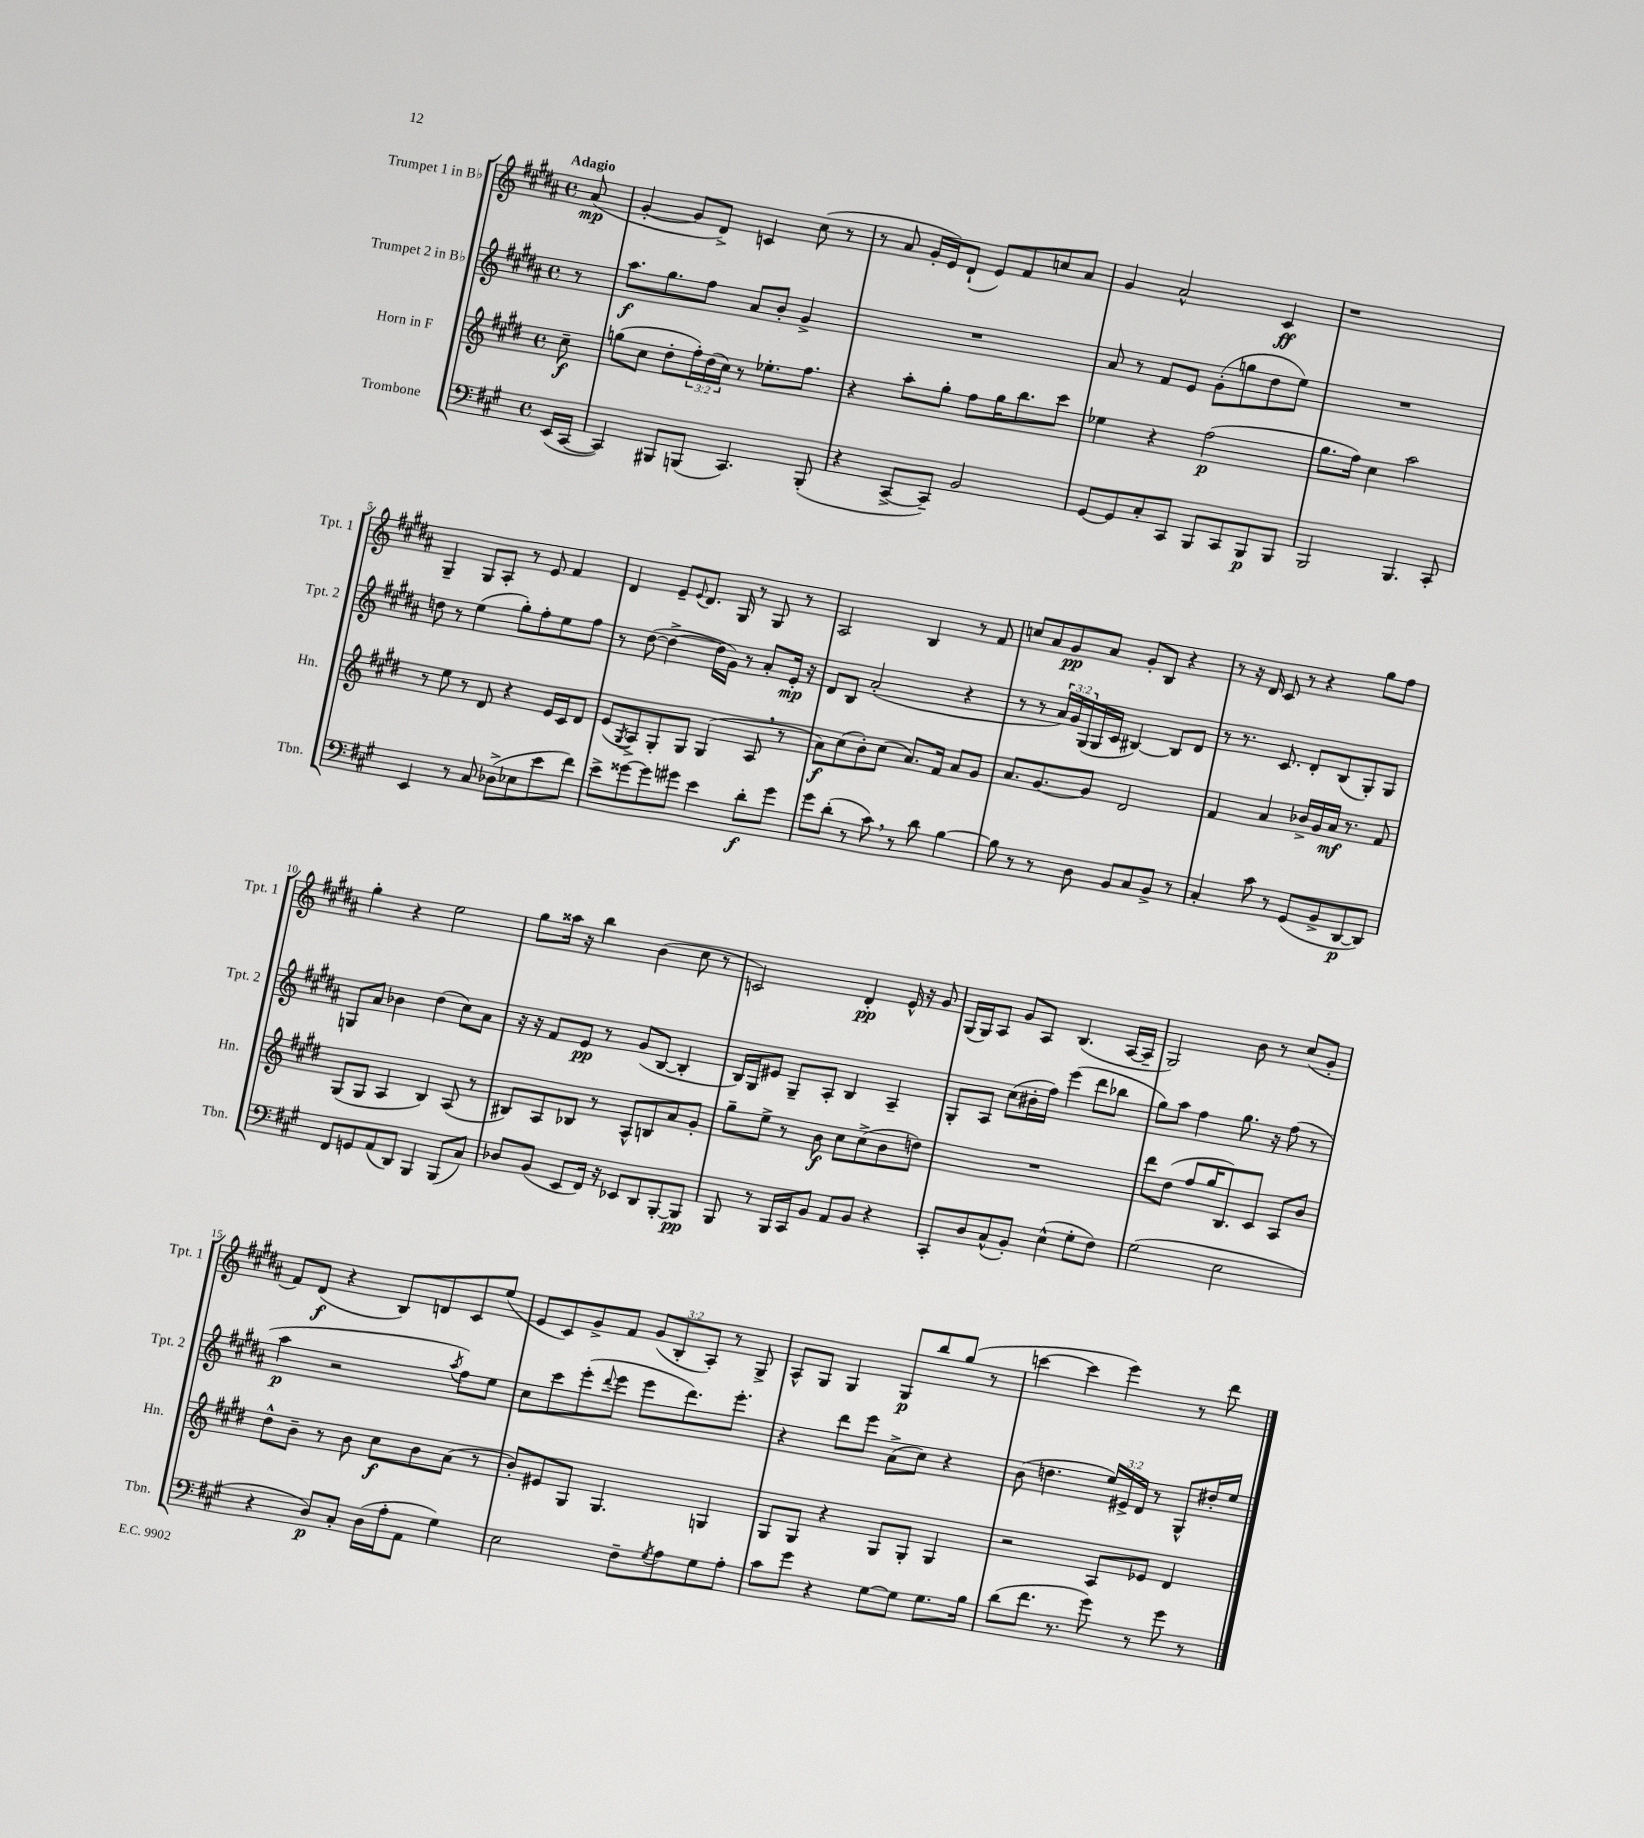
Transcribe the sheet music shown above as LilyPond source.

<<
\new StaffGroup <<
\new Staff = "s0" \with { instrumentName = "Trumpet 1 in Bb" shortInstrumentName = "Tpt. 1" } {
    \clef treble \key b \major \defaultTimeSignature \time 4/4 \override Staff.TupletNumber.text = #tuplet-number::calc-fraction-text \partial 8 \tempo "Adagio"
    ais'8\mp( |
    gis'4~-. gis'8 dis'8->) c'4 cis''8( r8 |
    r8 ais'8 gis'16-. e'16) dis'8-!( e'8) fis'8 c''8 ais'8 |
    gis'4 ais'2-^ cis'4\ff |
    r1 |
    gis4-- gis8 ais8-. r8 e'8 fis'4 |
    dis'4 e'8-- \appoggiatura { e'8 } dis'8. gis16 r8 gis8 r8 |
    ais2 b4 r8 fis'8 |
    c''8 ais'8 gis'8\pp ais'8 gis'8-. b8 r4 |
    r8 r16 dis'16 cis'8 r8 r4 gis''8 fis''8 |
    gis''4-. r4 e''2 |
    gis''8 aisis''16 r16 b''4 b'4( cis''8 r8 |
    c'2) dis'4-.\pp e'16-^ r16 gis'8 |
    gis16( gis16) ais8 gis'8 ais8 b4.( ais16~ ais16-- |
    gis2) b'8 r8 cis''8( gis'8-. |
    fis'8) dis'8\f( r4 b8) d'8 cis'8 e''8( |
    e'8 cis'8) gis'8-> fis'8 \tuplet 3/2 { gis'8( b8-. ais8-.) } r8 gis8-> |
    ais8-^ gis8 gis4 gis8\p b''8 gis''8( r8 |
    c'''4~ c'''4 e'''4) r8 dis'''8 \bar "|." |
}
\new Staff = "s1" \with { instrumentName = "Trumpet 2 in Bb" shortInstrumentName = "Tpt. 2" } {
    \clef treble \key b \major \defaultTimeSignature \time 4/4 \override Staff.TupletNumber.text = #tuplet-number::calc-fraction-text \partial 8
    r8 |
    ais''8.\f gis''8. fis''8 ais'8 b'8-. gis'4-> |
    R1 |
    ais'8 r8 fis'8 e'8 gis'8-.( g''8 dis''8 e''8) |
    R1 |
    d''8 r8 e''4( gis''8-.) fis''8-. e''8 fis''8 |
    r8 dis''8~( dis''4~-> dis''16 gis'16) r8 ais'8-. e'16-.\mp r16 |
    dis'8 b8 ais'2-.( r4 |
    r8 r8 \tuplet 3/2 { ais'16) gis'16 gis16( } gis16 cis'16 bis4~) bis8 dis'8 |
    r8 r8. cis'8. dis'8-. b8( gis8-.) gis8 |
    g8 ais'8 bes'4 dis''4( cis''8) ais'8 |
    r16 r16 fis'8 e'8\pp r8 gis'8( b8~ b4-. |
    b16) gis16 eis'8 gis8-- ais8-. b4 ais4-- |
    gis8-. ais8 cis''8( bis'16-. fis''16) e'''4( dis'''8 bes''8 |
    gis''8) ais''8 fis''4 gis''8. r16 fis''8( r8 |
    ais''4\p r2 \acciaccatura { ais''8 } fis''8) e''8 |
    cis''8 cis'''8 e'''8-.( \appoggiatura { dis'''8 } e'''8 e'''8 dis'''8.) e'''8.-. |
    r4 dis'''8 e'''8 ais'8->( cis''8) r4 |
    b'8( d''4. \tuplet 3/2 { e''16) eis'16-> dis'16 } r8 gis8-^ dis''16-. e''16 \bar "|." |
}
\new Staff = "s2" \with { instrumentName = "Horn in F" shortInstrumentName = "Hn." } {
    \clef treble \key e \major \defaultTimeSignature \time 4/4 \override Staff.TupletNumber.text = #tuplet-number::calc-fraction-text \partial 8
    cis''8--\f |
    g''8( cis''8 dis''8-. \tuplet 3/2 { fis''16-.) dis''16( cis''16) } r8 ees''8.-. fis''8. |
    r4 a''8-. gis''8-. fis''8 gis''16 b''8. cis'''8 |
    ees''4 r4 fis''2\p( |
    gis''8. fis''16) cis''4 a''2 |
    r8 e''8 r8 dis'8 r4 e'16 cis'16 dis'8 |
    e'8( \acciaccatura { gis8 } a8->) gis8-. gis8 gis4( a8 \breathe r8 |
    a'8\f) cis''8( b'8-.) cis''8( a'8.) fis'16 a'8 gis'8 |
    a'8. gis'8.~ gis'8 dis'2 |
    fis'4 a'4 bes'16-> gis'16 a'16\mf r8. fis'8 |
    gis8( gis8 a4 b4) a8( r8 |
    bis8) a8 bes8 r8 a8-^ b8 a'8 gis'8-. |
    gis''8-- e''8-> r8 b'8\f cis''8 cis''8->( b'8 d''8) |
    R1 |
    dis'''8 dis''8( fis''8 gis''16 b8.) cis'8 a8 b'8 |
    dis''8-^ b'8-- r8 b'8 cis''8\f b'8 a'8( r8 |
    b'8-.) eis'8 gis8 gis4. g4 |
    gis8 gis8 r4 gis8 gis8-. gis4 |
    r2 a8 ees'8 dis'4 \bar "|." |
}
\new Staff = "s3" \with { instrumentName = "Trombone" shortInstrumentName = "Tbn." } {
    \clef bass \key a \major \defaultTimeSignature \time 4/4 \partial 8
    e,16( cis,16~ |
    cis,4) bis,,8 b,,8( cis,4.) b,,8-.( |
    r4 cis,8~-> cis,8--) b,2 |
    gis,8~ gis,8 cis8-. cis,8 b,,8 cis,8 b,,8\p b,,8 |
    b,,2 b,,4. cis,8-. |
    e,4 r8 cis8 des8->( ees8 e'8 fis'8) |
    e'8-> gisis'8~ gisis'8 gis'8 e'4 d'8-.\f gis'8 |
    gis'8 d'8-.( r8 cis'8) \breathe r8 d'8 b4~ |
    b8 r8 r8 d8 b,8 cis8 b,8-> r8 |
    cis4-. cis'8 r8 gis,8( b,8-> d,8~\p d,8) |
    fis,8 g,8 a,8( d,8) b,,4 b,,8( cis8) |
    des8 b,8( e,8 fis,16) r16 ees,8 d,8 b,,8~-. b,,8\pp |
    b,,8 r8 b,,16 cis,16 b,8 a,8 b,8 r4 |
    cis,8-. d8 cis8-^( b,8-.) e4-^( gis8-. fis8) |
    gis2( e2 |
    r4 d8\p) cis8-. d16( a16-. a,8 gis4) |
    e2 fis8-- \acciaccatura { gis8 } a8 gis8 a8-. |
    cis'8 gis'8 r4 gis8~ gis8 gis8. b16 |
    d'8( fis'8. r8. gis'8) r8 gis'8 r8 \bar "|." |
}
>>
>>
